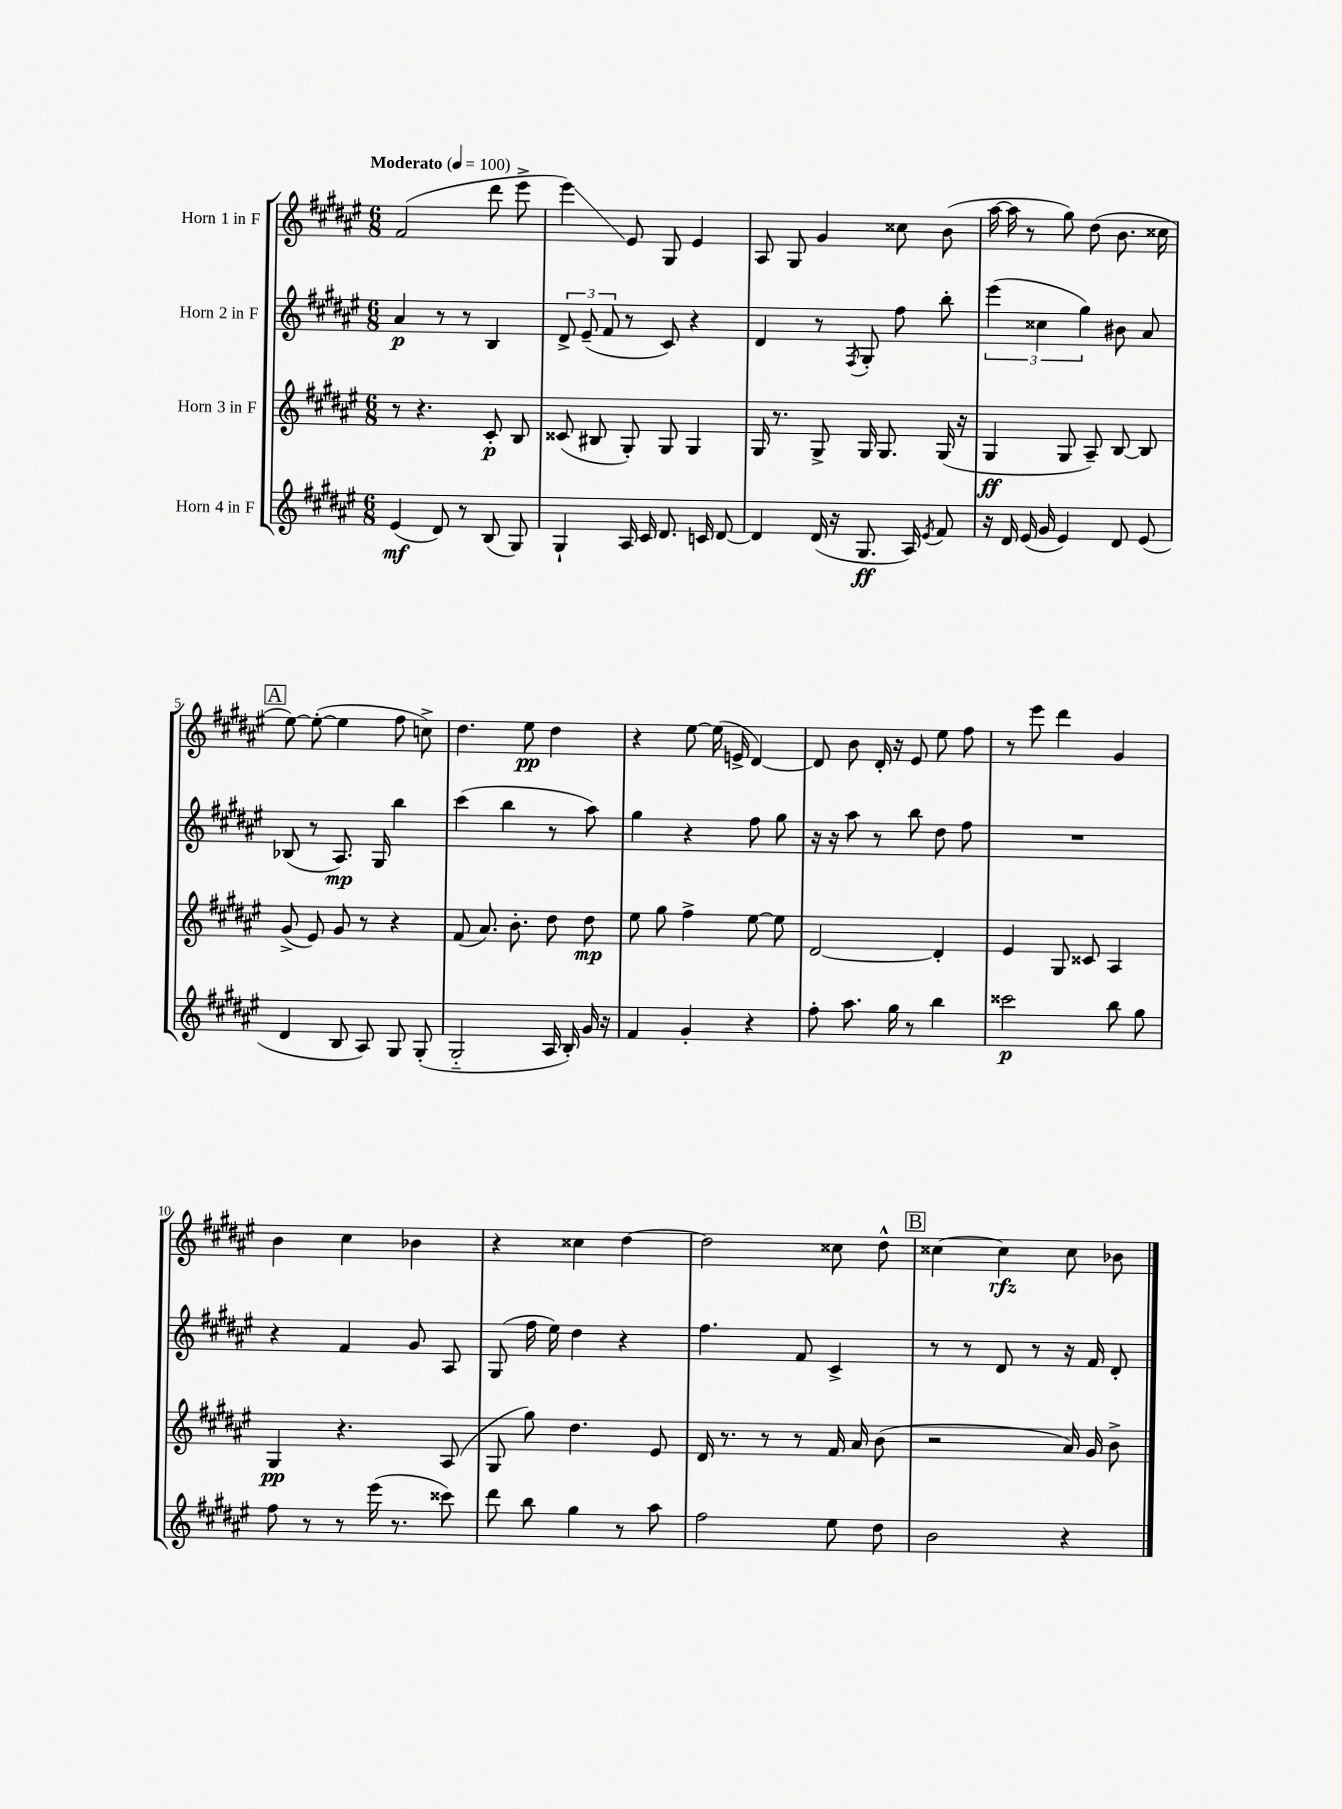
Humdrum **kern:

**kern	**kern	**kern	**kern
*staff4	*staff3	*staff2	*staff1
*clefG2	*clefG2	*clefG2	*clefG2
*k[f#c#g#d#a#e#]	*k[f#c#g#d#a#e#]	*k[f#c#g#d#a#e#]	*k[f#c#g#d#a#e#]
*M6/8	*M6/8	*M6/8	*M6/8
*MM100	*MM100	*MM100	*MM100
(4e#	8r	4a#	(2f#
.	4.r	.	.
8d#)	.	8r	.
8r	.	8r	.
(8B	8c#'	4B	8ddd#
8G#)	8B	.	8eee#^
=	=	=	=
4G#`	(8c##	12d#^	4eee#)
.	.	(12e#~	.
.	8B#	.	.
.	.	12f#	.
16A#	8G#')	8r	8e#
16c#	.	.	.
8.d#	8G#	8c#)	8G#
.	4G#	4r	4e#
16c	.	.	.
[8d#	.	.	.
=	=	=	=
4d#]	16G#	4d#	8A#
.	8.r	.	.
.	.	.	8G#
(16d#	8G#^	8r	4g#
16r	.	.	.
.	.	8qF#	.
8.G#	16G#	8G#'	.
.	8.G#	.	.
.	.	8ff#	8cc##
16A#)	.	.	.
8qe#	.	.	.
8f#	(16G#	8bb'	(8b
.	16r	.	.
=	=	=	=
16r	4G#	(6eee#	[16aa#
16d#	.	.	16aa#]
(16e#	.	.	8r
.	.	6cc##	.
16g#	.	.	.
4e#)	8G#	.	8gg#)
.	.	6gg#)	.
.	8A#~)	.	(8dd#
8d#	[8B	8b#	8.b
(8e#	8B]	8a#	.
.	.	.	16cc##
=	=	=	=
4d#	(8g#^	(8B-	[8ee#)
.	8e#)	8r	(8ee#'_
8B	8g#	8.A#)	4ee#]
8A#)	8r	.	.
.	.	16G#	.
8G#	4r	4bb	8ff#
(8G#'	.	.	8cc^)
=	=	=	=
2G#'~	(8f#	(4ccc#	4.dd#
.	8.a#)	.	.
.	.	4bb	.
.	8.b'	.	.
.	.	.	8ee#
16A#	8dd#	8r	4dd#
16B')	.	.	.
16g#	8dd#	8aa#)	.
16r	.	.	.
=	=	=	=
4f#	8ee#	4gg#	4r
.	8gg#	.	.
4g#'	4ff#^	4r	[8ee#
.	.	.	(16ee#]
.	.	.	16e^
4r	[8ee#	8ff#	[4d#)
.	8ee#]	8gg#	.
=	=	=	=
8ff#'	[2d#	16r	8d#]
.	.	16r	.
8.aa#	.	8aa#	8b
.	.	8r	16d#'
16gg#	.	.	16r
8r	.	8bb	8e#
4bb	4d#']	8dd#	8ee#
.	.	8ff#	8ff#
=	=	=	=
2ccc##	4e#	2.r	8r
.	.	.	8eee#
.	8G#	.	4ddd#
.	8c##	.	.
8bb	4A#	.	4g#
8gg#	.	.	.
=	=	=	=
8ff#	4G#	4r	4b
8r	.	.	.
8r	4.r	4f#	4cc#
(16eee#	.	.	.
8.r	.	.	.
.	.	8g#	4b-
8ccc##)	(8A#	8A#	.
=	=	=	=
8ddd#	8G#	(8G#	4r
8bb	8gg#)	16ff#	.
.	.	16ee#)	.
4gg#	4.dd#	4dd#	4cc##
8r	.	4r	[4dd#
8aa#	8e#	.	.
=	=	=	=
2ff#	16d#	4.ff#	2dd#]
.	8.r	.	.
.	8r	.	.
.	8r	8f#	.
8ee#	16f#	4c#^	8cc##
.	16a#	.	.
8dd#	(8b	.	8dd#^^
=	=	=	=
2b	2r	8r	[4cc##
.	.	8r	.
.	.	8d#	4cc##]
.	.	8r	.
4r	16a#)	16r	8cc##
.	16g#	16f#	.
.	8b^	8d#'	8b-
==	==	==	==
*-	*-	*-	*-
